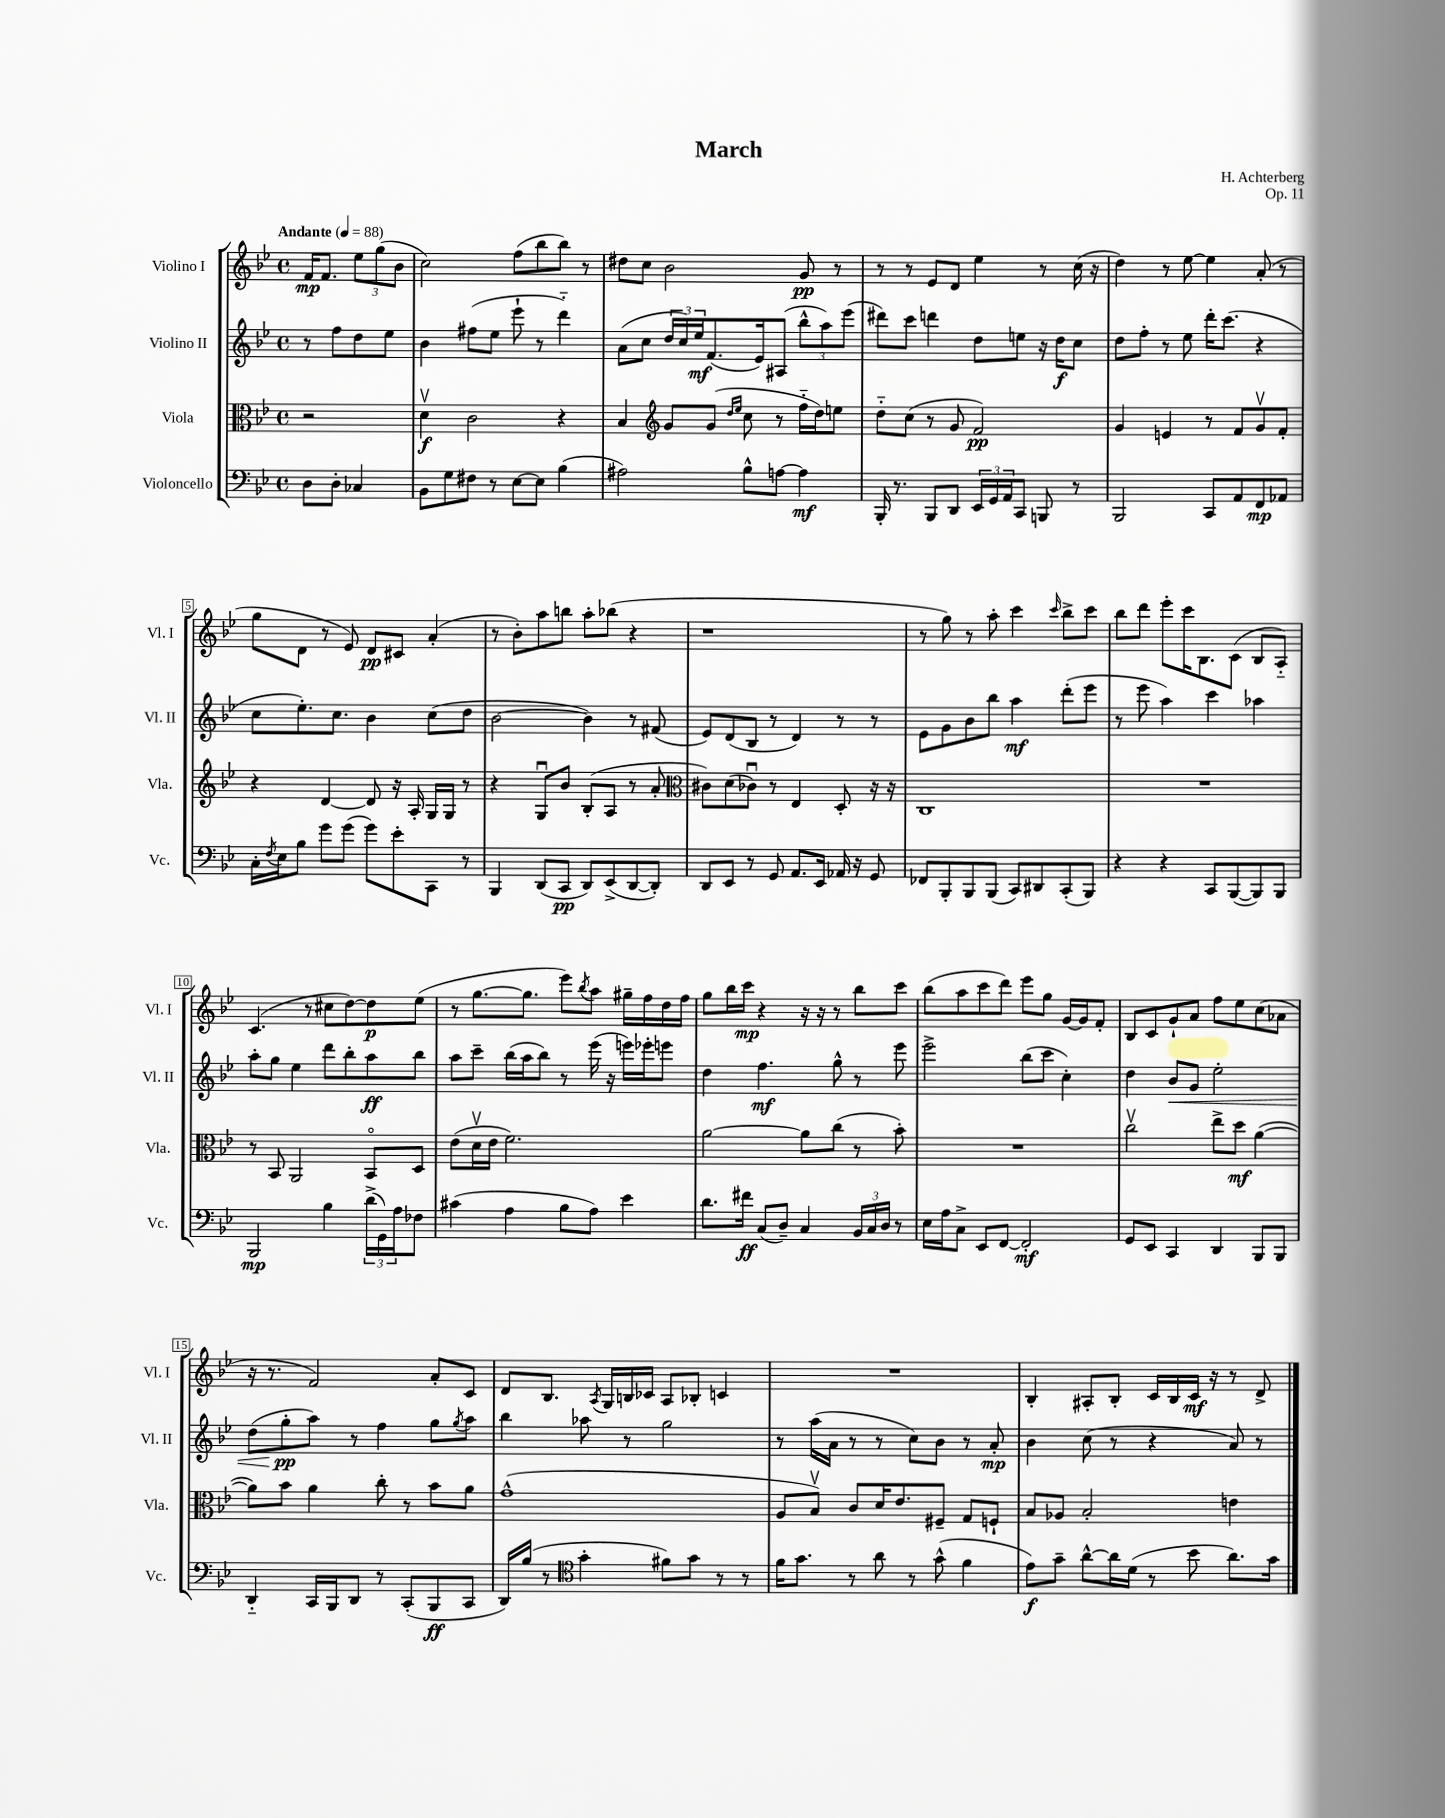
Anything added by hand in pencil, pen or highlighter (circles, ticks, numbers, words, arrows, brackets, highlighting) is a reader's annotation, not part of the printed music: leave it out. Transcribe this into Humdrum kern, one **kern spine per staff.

**kern	**dynam	**kern	**dynam	**kern	**dynam	**kern	**dynam
*part4	*part4	*part3	*part3	*part2	*part2	*part1	*part1
*staff4	*staff4	*staff3	*staff3	*staff2	*staff2	*staff1	*staff1
*I"Violoncello	*	*I"Viola	*	*I"Violino II	*	*I"Violino I	*
*I'Vc.	*	*I'Vla.	*	*I'Vl. II	*	*I'Vl. I	*
*clefF4	*	*clefC3	*	*clefG2	*	*clefG2	*
*k[b-e-]	*	*k[b-e-]	*	*k[b-e-]	*	*k[b-e-]	*
*M4/4	*	*M4/4	*	*M4/4	*	*M4/4	*
*met(c)	*	*met(c)	*	*met(c)	*	*met(c)	*
*MM88	*	*MM88	*	*MM88	*	*MM88	*
=	=	=	=	=	=	=	=
!	!	!	!	!	!	!LO:TX:a:B:t=Andante	!
8D\L	.	2r	.	8r	.	16f/KL	mp
.	.	.	.	.	.	8.f/J	.
8D'\J	.	.	.	8ff\L	.	.	.
4C-X/	.	.	.	8dd\	.	12ee-\L	.
.	.	.	.	.	.	(12gg\	.
.	.	.	.	8ee-\J	.	.	.
.	.	.	.	.	.	12b-\J	.
=1	=1	=1	=1	=1	=1	=1	=1
8BB-\L	.	4dv\	f	4b-\	.	2cc\)	.
8G\	.	.	.	.	.	.	.
8F#X\J	.	2c\	.	(8ff#X\L	.	.	.
8r	.	.	.	8ee-\J	.	.	.
[8E-\L	.	.	.	8eee-`\	.	(8ff\L	.
8E-\J]	.	.	.	8r	.	8bb-\	.
(4B-\	.	4r	.	4ddd\)	.	8bb-\J)	.
.	.	.	.	.	.	8r	.
=2	=2	=2	=2	=2	=2	=2	=2
2A#X\)	.	4B-/	.	(8a\L	.	8dd#X\L	.
.	.	.	.	8cc\J	.	8cc\J	.
*	*	*clefG2	*	*	*	*	*
.	.	8g/L	.	24dd/LL	.	2b-\	.
.	.	.	.	24cc/)	.	.	.
.	.	.	.	24ee-/J	mf	.	.
.	.	(8g/J	.	(8.f/	.	.	.
.	.	16qqdd/LL	.	.	.	.	.
.	.	16qqee-/JJ	.	.	.	.	.
8B-^^\L	.	8cc\	.	.	.	.	.
.	.	.	.	16e-/k)	.	.	.
[8An\J	.	8r	.	(8A#X/J	.	.	.
4A\]	mf	16ff\LL	.	12bb-^^\L	.	8g/	pp
.	.	16dd\J)	.	.	.	.	.
.	.	.	.	12aa\)	.	.	.
.	.	8een\J	.	.	.	8r	.
.	.	.	.	(12eee-\J	.	.	.
=3	=3	=3	=3	=3	=3	=3	=3
16BBB-'/	.	8dd\L	.	8ddd#X\L)	.	8r	.
8.r	.	.	.	.	.	.	.
.	.	(8cc\J	.	8ccc\J	.	8r	.
8BBB-/L	.	8r	.	4dddn\	.	8e-/L	.
8DD/J	.	8g/	.	.	.	8d/J	.
24EE-/LL	.	2f/)	pp	8dd\L	.	4ee-\	.
24GG/	.	.	.	.	.	.	.
24AA/J	.	.	.	.	.	.	.
8CC/J	.	.	.	8een\J	.	.	.
8BBBn/	.	.	.	16r	.	8r	.
.	.	.	.	16dd\KL	f	.	.
8r	.	.	.	8cc\J	.	(16cc\	.
.	.	.	.	.	.	16r	.
=4	=4	=4	=4	=4	=4	=4	=4
2BBB-/	.	4g/	.	8dd\L	.	4dd\)	.
.	.	.	.	8ff'\J	.	.	.
.	.	4en/	.	8r	.	8r	.
.	.	.	.	8ee-\	.	[8ee-\	.
8CC/L	.	8r	.	16ddd'\KL	.	4ee-\]	.
.	.	.	.	(8.ccc\J	.	.	.
8AA/	.	8f/L	.	.	.	.	.
8FF/	mp	8gv/	.	4r	.	(8a'/	.
8AA-X/J	.	8f'/J	.	.	.	8r	.
!!LO:LB:g=z
=5	=5	=5	=5	=5	=5	=5	=5
16C'\LL	.	4r	.	8cc\L	.	8gg\L	.
8qF/	.	.	.	.	.	.	.
16E-\J	.	.	.	.	.	.	.
8B-\J	.	.	.	8.ee-'\)	.	8d\J	.
8g\L	.	[4d/	.	.	.	8r	.
.	.	.	.	8.cc\J	.	.	.
(8g\J	.	.	.	.	.	8e-/)	.
8g\L)	.	8d/]	.	4b-\	.	8d/L	pp
8e-'\	.	16r	.	.	.	8c#X/J	.
.	.	16A'/	.	.	.	.	.
8CC\J	.	16G/LL	.	(8cc\L	.	(4a'/	.
.	.	16G/JJ	.	.	.	.	.
8r	.	8r	.	8dd\J	.	.	.
=6	=6	=6	=6	=6	=6	=6	=6
4BBB-/	.	4r	.	[2b-\	.	8r	.
.	.	.	.	.	.	8b-'\L)	.
(8DD/L	.	8Gu/L	.	.	.	8aa\	.
8CC/J	pp	8b-/J	.	.	.	8bbn\J	.
8DD/L)	.	(8B-'/L	.	4b-\])	.	8aa'\L	.
(8EE-^/	.	8A/J	.	.	.	(8bb-X\J	.
[8DD/	.	8r	.	8r	.	4r	.
8DD'/J])	.	8a'/	.	(8f#X/	.	.	.
=7	=7	=7	=7	=7	=7	=7	=7
*	*	*clefC3	*	*	*	*	*
8DD/L	.	8c#X\L)	.	8e-/L)	.	1r	.
8EE-/J	.	(8d\	.	(8d/	.	.	.
8r	.	8c-Xu\J)	.	8B-/J	.	.	.
8GG/	.	8r	.	8r	.	.	.
8.AA/L	.	4E-/	.	4d/)	.	.	.
16EE-/Jk	.	.	.	.	.	.	.
16AA-X/	.	8D'/	.	8r	.	.	.
16r	.	.	.	.	.	.	.
8GG/	.	16r	.	8r	.	.	.
.	.	16r	.	.	.	.	.
=8	=8	=8	=8	=8	=8	=8	=8
8FF-X/L	.	1C	.	8e-\L	.	8r	.
8BBB-'/	.	.	.	8g\	.	8gg\)	.
8BBB-/	.	.	.	8b-\	.	8r	.
(8BBB-/J	.	.	.	8bb-\J	.	8aa'\	.
8CC/L)	.	.	.	4aa\	mf	4ccc\	.
8DD#X/	.	.	.	.	.	.	.
.	.	.	.	.	.	16qqccc/	.
(8CC'/	.	.	.	(8ddd'\L	.	8bb-^\L	.
8BBB-/J)	.	.	.	8eee-\J	.	8ccc\J	.
=9	=9	=9	=9	=9	=9	=9	=9
4r	.	1r	.	8r	.	8bb-\L	.
.	.	.	.	8eee-\	.	8ddd\J	.
4r	.	.	.	4aa\)	.	8eee-'\L	.
.	.	.	.	.	.	16ccc\K	.
.	.	.	.	.	.	8.B-\	.
8CC/L	.	.	.	4ccc\	.	.	.
([8BBB-/	.	.	.	.	.	(8c\J	.
8BBB-/])	.	.	.	4aa-X\	.	8B-/L	.
8BBB-/J	.	.	.	.	.	8A/J)	.
!!LO:LB:g=z
=10	=10	=10	=10	=10	=10	=10	=10
2BBB-/	mp	8r	.	8aa'\L	.	(4.c/	.
.	.	8BB-/	.	8gg\J	.	.	.
.	.	2AA/	.	4ee-\	.	.	.
.	.	.	.	.	.	8r	.
4B-\	.	.	.	8ddd\L	.	8cc#X\L	.
.	.	.	.	8bb-'\	.	[8dd\)	.
(24d^\LL	.	8BB-/L	.	8aa\	ff	8dd\]	p
24GG\)	.	.	.	.	.	.	.
24A\J	.	.	.	.	.	.	.
8F-X\J	.	8D/J	.	8bb-\J	.	(8ee-\J	.
=11	=11	=11	=11	=11	=11	=11	=11
(4c#X\	.	(8e-\L	.	8aa\L	.	8r	.
.	.	16dv\L	.	8ccc~\J	.	[8.gg\L	.
.	.	16e-\JJ	.	.	.	.	.
4A\	.	2.f\)	.	(16bb-\LL	.	.	.
.	.	.	.	16aa\J	.	8.gg\J]	.
.	.	.	.	8bb-\J)	.	.	.
8B-\L	.	.	.	8r	.	8eee-\L)	.
.	.	.	.	.	.	8qbb-/	.
8A\J)	.	.	.	(16eee-\	.	8aa\J	.
.	.	.	.	16r	.	.	.
4e-\	.	.	.	16eeen\LL)	.	16gg#X~\LL	.
.	.	.	.	16eee-X'\J	.	16ff\	.
.	.	.	.	8eeen\J	.	16dd\	.
.	.	.	.	.	.	16ff\JJ	.
=12	=12	=12	=12	=12	=12	=12	=12
8.d\L	.	[2a\	.	4dd\	.	8gg\L	.
.	.	.	.	.	.	16bb-\L	.
16f#X\Jk	ff	.	.	.	.	16ccc\JJ	mp
(8C/L	.	.	.	4.ff\	mf	4r	.
8D~/J)	.	.	.	.	.	.	.
4C/	.	8a\L]	.	.	.	16r	.
.	.	.	.	.	.	16r	.
.	.	(8cc\J	.	8gg^^\	.	8r	.
24BB-/LL	.	8r	.	8r	.	8bb-\L	.
24C/	.	.	.	.	.	.	.
24D/JJ	.	.	.	.	.	.	.
8r	.	8b-'\)	.	8eee-\	.	8ccc\J	.
=13	=13	=13	=13	=13	=13	=13	=13
16E-\LL	.	1r	.	2eee-^\	.	(8bb-\L	.
16A\J	.	.	.	.	.	.	.
8C^\J	.	.	.	.	.	8aa\	.
8EE-/L	.	.	.	.	.	8ccc\	.
[8FF/J	.	.	.	.	.	8ddd\J)	.
2FF'/]	mf	.	.	(8bb-\L	.	8eee-\L	.
.	.	.	.	8ccc\J	.	8gg\J	.
.	.	.	.	4cc'\)	.	[16g/LL	.
.	.	.	.	.	.	16g/J]	.
.	.	.	.	.	.	8f'/J	.
=14	=14	=14	=14	=14	=14	=14	=14
8GG/L	.	2ccv\	.	4dd\	.	8B-/L	.
8EE-/J	.	.	.	.	.	8c/	.
!	!	!	!	!	!LO:HP:b	!	!
4CC/	.	.	.	8b-/L	<	8g`/	.
.	.	.	.	8g/J	.	8a/J	.
4DD/	.	8ee-^\L	.	2ee-'\	.	8ff\L	.
.	.	8dd\J	mf	.	.	8ee-\	.
8BBB-/L	.	([4a\	.	.	.	(8cc\	.
8BBB-/J	.	.	.	.	.	8a-X\J	.
!!LO:LB:g=z
=15	=15	=15	=15	=15	=15	=15	=15
4DD/	.	8a\L])	.	(8dd\L	.	16r	.
.	.	.	.	.	.	8.r	.
.	.	8b-\J	.	8gg'\	pp	.	.
16CC/LL	.	4a\	.	8aa\J)	[	2f/)	.
16BBB-/J	.	.	.	.	.	.	.
8DD/J	.	.	.	8r	.	.	.
8r	.	8cc'\	.	4ff\	.	.	.
(8CC'/L	.	8r	.	.	.	.	.
8BBB-/	ff	8b-\L	.	8gg\L	.	8a'/L	.
.	.	.	.	8qgg/	.	.	.
8CC/J	.	8a\J	.	8aa\J	.	8c/J	.
=16	=16	=16	=16	=16	=16	=16	=16
16DD/LL)	.	(1g^^	.	4bb-\	.	8d/L	.
(16B-/JJ	.	.	.	.	.	.	.
8r	.	.	.	.	.	8.B-/J	.
*clefC4	*	*	*	*	*	*	*
4g'\	.	.	.	8aa-X\	.	.	.
.	.	.	.	.	.	8qA/	.
.	.	.	.	.	.	16G/LL	.
.	.	.	.	8r	.	16Bn/	.
.	.	.	.	.	.	16c-X/JJ	.
8f#X\L)	.	.	.	2gg\	.	8A/L	.
8g\J	.	.	.	.	.	8B-X'/J	.
8r	.	.	.	.	.	4cn/	.
8r	.	.	.	.	.	.	.
=17	=17	=17	=17	=17	=17	=17	=17
16f\KL	.	8A/L	.	8r	.	1r	.
8.g\J	.	.	.	.	.	.	.
.	.	8B-v/J)	.	(16aa\LL	.	.	.
.	.	.	.	16a\JJ	.	.	.
8r	.	8c/L	.	8r	.	.	.
8a\	.	16d/K	.	8r	.	.	.
.	.	8.e-/	.	.	.	.	.
8r	.	.	.	8cc\L)	.	.	.
(8g^^\	.	8F#X~/J	.	8b-\J	.	.	.
4f\	.	8G/L	.	8r	.	.	.
.	.	8Fn`/J	.	8a'/	mp	.	.
=18	=18	=18	=18	=18	=18	=18	=18
8e-\L)	f	8B-/L	.	4b-\	.	4B-'/	.
8g~\J	.	8A-X/J	.	.	.	.	.
[8a^^\L	.	2B-'/	.	(8cc\	.	8A#X'/L	.
16a\L]	.	.	.	8r	.	8B-'/J	.
(16d\JJ	.	.	.	.	.	.	.
8r	.	.	.	4r	.	16c/LL	.
.	.	.	.	.	.	16B-/	.
8b-\	.	.	.	.	.	16c/JJ	mf
.	.	.	.	.	.	16r	.
8.a\L)	.	4en\	.	8a/)	.	8r	.
.	.	.	.	8r	.	8d^/	.
16g\Jk	.	.	.	.	.	.	.
==	==	==	==	==	==	==	==
*-	*-	*-	*-	*-	*-	*-	*-
